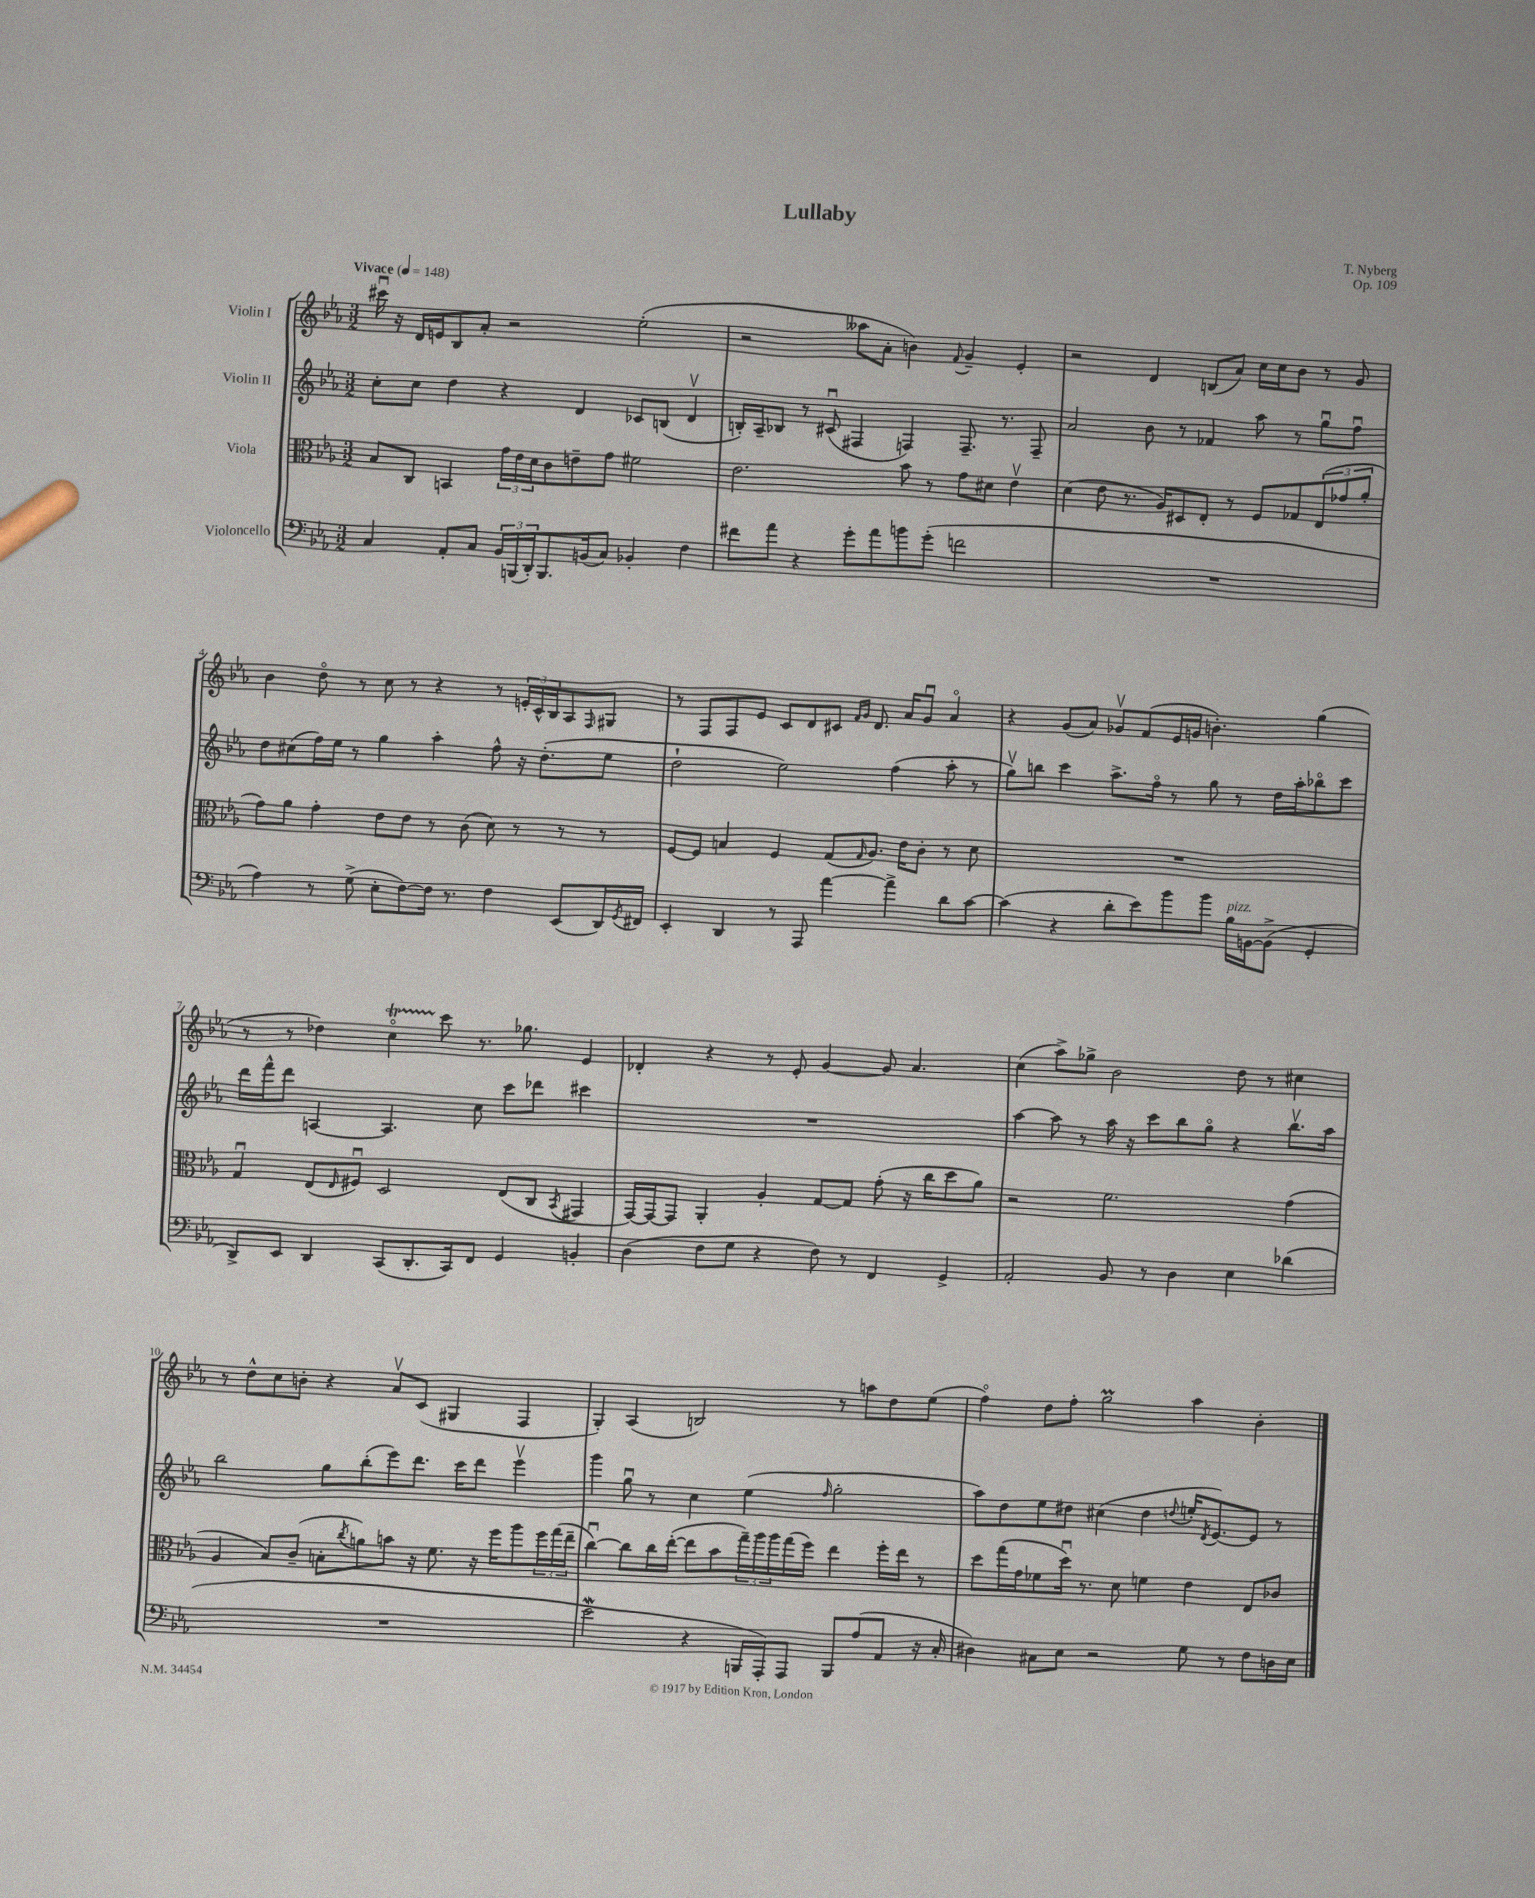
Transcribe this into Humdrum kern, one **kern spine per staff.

**kern	**kern	**kern	**kern
*staff4	*staff3	*staff2	*staff1
*clefF4	*clefC3	*clefG2	*clefG2
*k[b-e-a-]	*k[b-e-a-]	*k[b-e-a-]	*k[b-e-a-]
*M3/2	*M3/2	*M3/2	*M3/2
*MM148	*MM148	*MM148	*MM148
4C/	8B-/L	8cc'\L	16ccc#u\
.	.	.	16r
.	8C/J	8cc\J	16d/LL
.	.	.	16e/J
8AA-'/L	4BB/	4dd\	8B-/
8C/J	.	.	8a-'/J
24BB-/LL	24g\LL	4r	2r
(24BBB/	24e-\	.	.
24DD'/J)	24d\J	.	.
8.BBB/	8c\	.	.
.	8e~\	4d/	.
(16BB/k	.	.	.
8C/J)	8g\J	.	.
4BB-'/	2f#\	8c-/L	(2ee-'\
.	.	(8B/J	.
4F\	.	4dv/	.
=	=	=	=
8f#\L	2.e-\	16B'/LL)	2r
.	.	16A-~/J	.
8a-\J	.	8B-/J	.
4r	.	8r	.
.	.	(8c#u/	.
8g'\L	.	4F#/	8aa--\L
8a-\	.	.	8a-'\J
8b\	8b-\	4F/)	4b\)
(8g'\J	8r	.	.
.	.	.	8qqf/
2f\	8g\L	8.F~/	4g~/
.	8d#\J	.	.
.	.	8.r	.
.	4e-v\	.	4e-'/
.	.	8F~/	.
=	=	=	=
1.r	(4d\	2a-/	2r
.	8e-\	.	.
.	8.r	.	.
.	.	8b-\	4d/
.	16A-/LK)	.	.
.	8D#/	8r	.
.	8E-'/J	4f-/	(8B/L
.	8r	.	8a-/J)
.	8F/L	8aa-\	16cc\LL
.	.	.	16cc\J
.	8G-/	8r	8b-\J
.	(12E-/	8ggu\L	8r
.	12g-/	.	.
.	.	8ffu\J	8g/
.	12a-'/J	.	.
=	=	=	=
4A-\)	8g\L)	8dd\L	4b-\
.	8a-\J	(8cc#\	.
8r	4g'\	16ff\L)	8ddo\
.	.	16ee-\JJ	.
(8G^\	.	8r	8r
8E-'\L	8e-\L	4gg\	8cc\
[8F\)	8e-\J	.	8r
16F\]Jk	8r	4aa-'\	4r
8.r	.	.	.
.	(8c\	.	.
4F\	8d\)	8ff^^\	8r
.	8r	16r	24e'/LL
.	.	.	24c^^/
.	.	(8.dd'\L	.
.	.	.	24B-/J
(8EE-/L	8r	.	8A-/
.	.	.	16qqF/
16DD/L)	8r	8ee-\J	8G#/J
8qGG/	.	.	.
16FF#/JJ	.	.	.
=	=	=	=
4EE-'/	[8F/L	2dd`\	8r
.	8F/]J	.	8F/L
4DD/	4B/	.	8F/
.	.	.	8e-/J
8r	4F/	2ee-\)	8c/L
8AAA-/	.	.	8d/
[4a-\	(8G/L	.	8c#/J
.	.	.	16qqf/LL
.	16qqG/	.	16qqg/JJ
.	8.A-/J)	.	8.d/
4a-^\]	.	(4ff\	.
.	16e-\LK	.	16a-/LK
.	8c'\J	.	8gu/J
8d\L	8r	8aa-'\	4a-o/
[8c\J	8d\	8r	.
=	=	=	=
(4c\]	1.r	8ggv\L)	4r
.	.	8bb\J	.
4r	.	4ccc\	(8g/L
.	.	.	8a-/J)
8d'\L	.	8.aa-^\L	8g-v/L
8e-\)	.	.	(8f/
.	.	16ffo\Jk	.
8b-\	.	8r	16e-/L
.	.	.	16g/JJ
8b-\J	.	8gg\	4.b'\)
16B-\LL	.	8r	.
[16BB\J	.	.	.
(8BB^\]J	.	16dd\LL	.
.	.	16aa-'\J	.
4GG'/	.	8bb-o\	(4gg\
.	.	8ccc\J	.
=	=	=	=
8DD^/L)	4Gu/	16ddd\LL	8r
.	.	16fff^^\J	.
8EE-/J	.	8ddd\J	8r
4DD/	(8E-/L	[4A/	4dd-\)
.	16qqE-/	.	.
.	8F#u/J)	.	.
(8CC/L	2D/	4.A/]	4cco\
8.DD'/	.	.	.
.	.	.	8ccc\
16CC/k)	.	.	.
8FF/J	.	8cc\	8.r
4GG/	(8E-/L	8ccc\L	.
.	.	.	8.gg-\
.	8C/J	8ddd-\J	.
.	8qBB-/	.	.
4BB'/	4GG#/	4ccc#\	4e-/
=	=	=	=
(4D\	[16GG/LL)	1.r	4d-'/
.	16GG/_J	.	.
.	8GG/]J	.	.
8F\L	4AA-'/	.	4r
8G\J	.	.	.
4r	4A-'/	.	8r
.	.	.	8e-'/
8F\)	[8G/L	.	[4g/
8r	8G/]J	.	.
4FF/	(8g'\	.	8g/]
.	16r	.	4.a-/
.	16cc\LK	.	.
4GG^/	8dd\	.	.
.	8a-\J)	.	.
=	=	=	=
2AA-'/	2r	[4aa-\	(4cc\
.	.	8aa-\]	8aa-^\L)
.	.	8r	8gg-^\J
8BB-/	2.f\	16aa-\	2b-\
.	.	16r	.
8r	.	8ccc\L	.
4D\	.	8bb-\	.
.	.	8ggo\J	.
4E-\	.	4r	8dd\
.	.	.	8r
(4d-\	(4g\	8.bb-v\L	4cc#\
.	.	16aa-\Jk	.
=	=	=	=
1.r	4A-/	2bb-\	8r
.	.	.	8dd^^\L
.	8B-/L)	.	8cc\
.	(8c~/J	.	8b'\J
.	8B'\L	8gg\L	4r
.	8qcc/	.	.
.	8a\)	(8bb-'\	.
.	8b\J	8eee-\)	8a-v/L
.	16r	8.ddd\J	(8c/J
.	8.f\	.	.
.	.	.	4G#/
.	.	16ccc\LK	.
.	16r	8ddd\J	.
.	16ff\LK	.	.
.	8aa-\	4eee-v\	4F/
.	24ff\L	.	.
.	(24gg\	.	.
.	24ee-~\JJ	.	.
=	=	=	=
2e-\	[4ccu\)	4ggg\	4G'/)
.	8cc\]L	8ggu\	(4A-/
.	16cc\L	8r	.
.	([16ee-'\JJ	.	.
4r	8ee-\]L	4cc\	2B/)
.	8b-\	.	.
16BBB/LL	24gg~\L)	(4ee-\	.
.	24aa-\	.	.
16AAA-'/J)	.	.	.
.	24aa-\	.	.
8AAA-/J	(16gg\	.	.
.	16ff\JJ)	.	.
.	.	16qqff/	.
8BBB/L	4ee-\	2gg'\	8r
(8A-/	.	.	8aa\L
8AA-/J	16ff'\LL	.	8dd\
.	16ee-\JJ	.	.
16r	8r	.	(8ee-\J
16C'/	.	.	.
=	=	=	=
4D#\)	8dd\L	8aa-\L)	4ffo\)
.	(16gg\L	8dd\	.
.	16g\J	.	.
8C#\L	8f-\	8ee-\	8dd\L
8E-\J	16ddu\Jk)	8dd#\J	8ff'\J
.	8.r	.	.
2r	.	(4cc#\	2gg\
.	8d\	.	.
.	4f\	4dd#\	.
.	.	8qqdd/	.
8G\	4e-\	16ee'/LK	4aa-\
.	.	8qd/	.
.	.	[8.e-/)	.
8r	.	.	.
8F\L	8E-/L	8e-/]J	4b-'\
16D\L	8c-/J	8r	.
16E-\JJ	.	.	.
==	==	==	==
*-	*-	*-	*-
